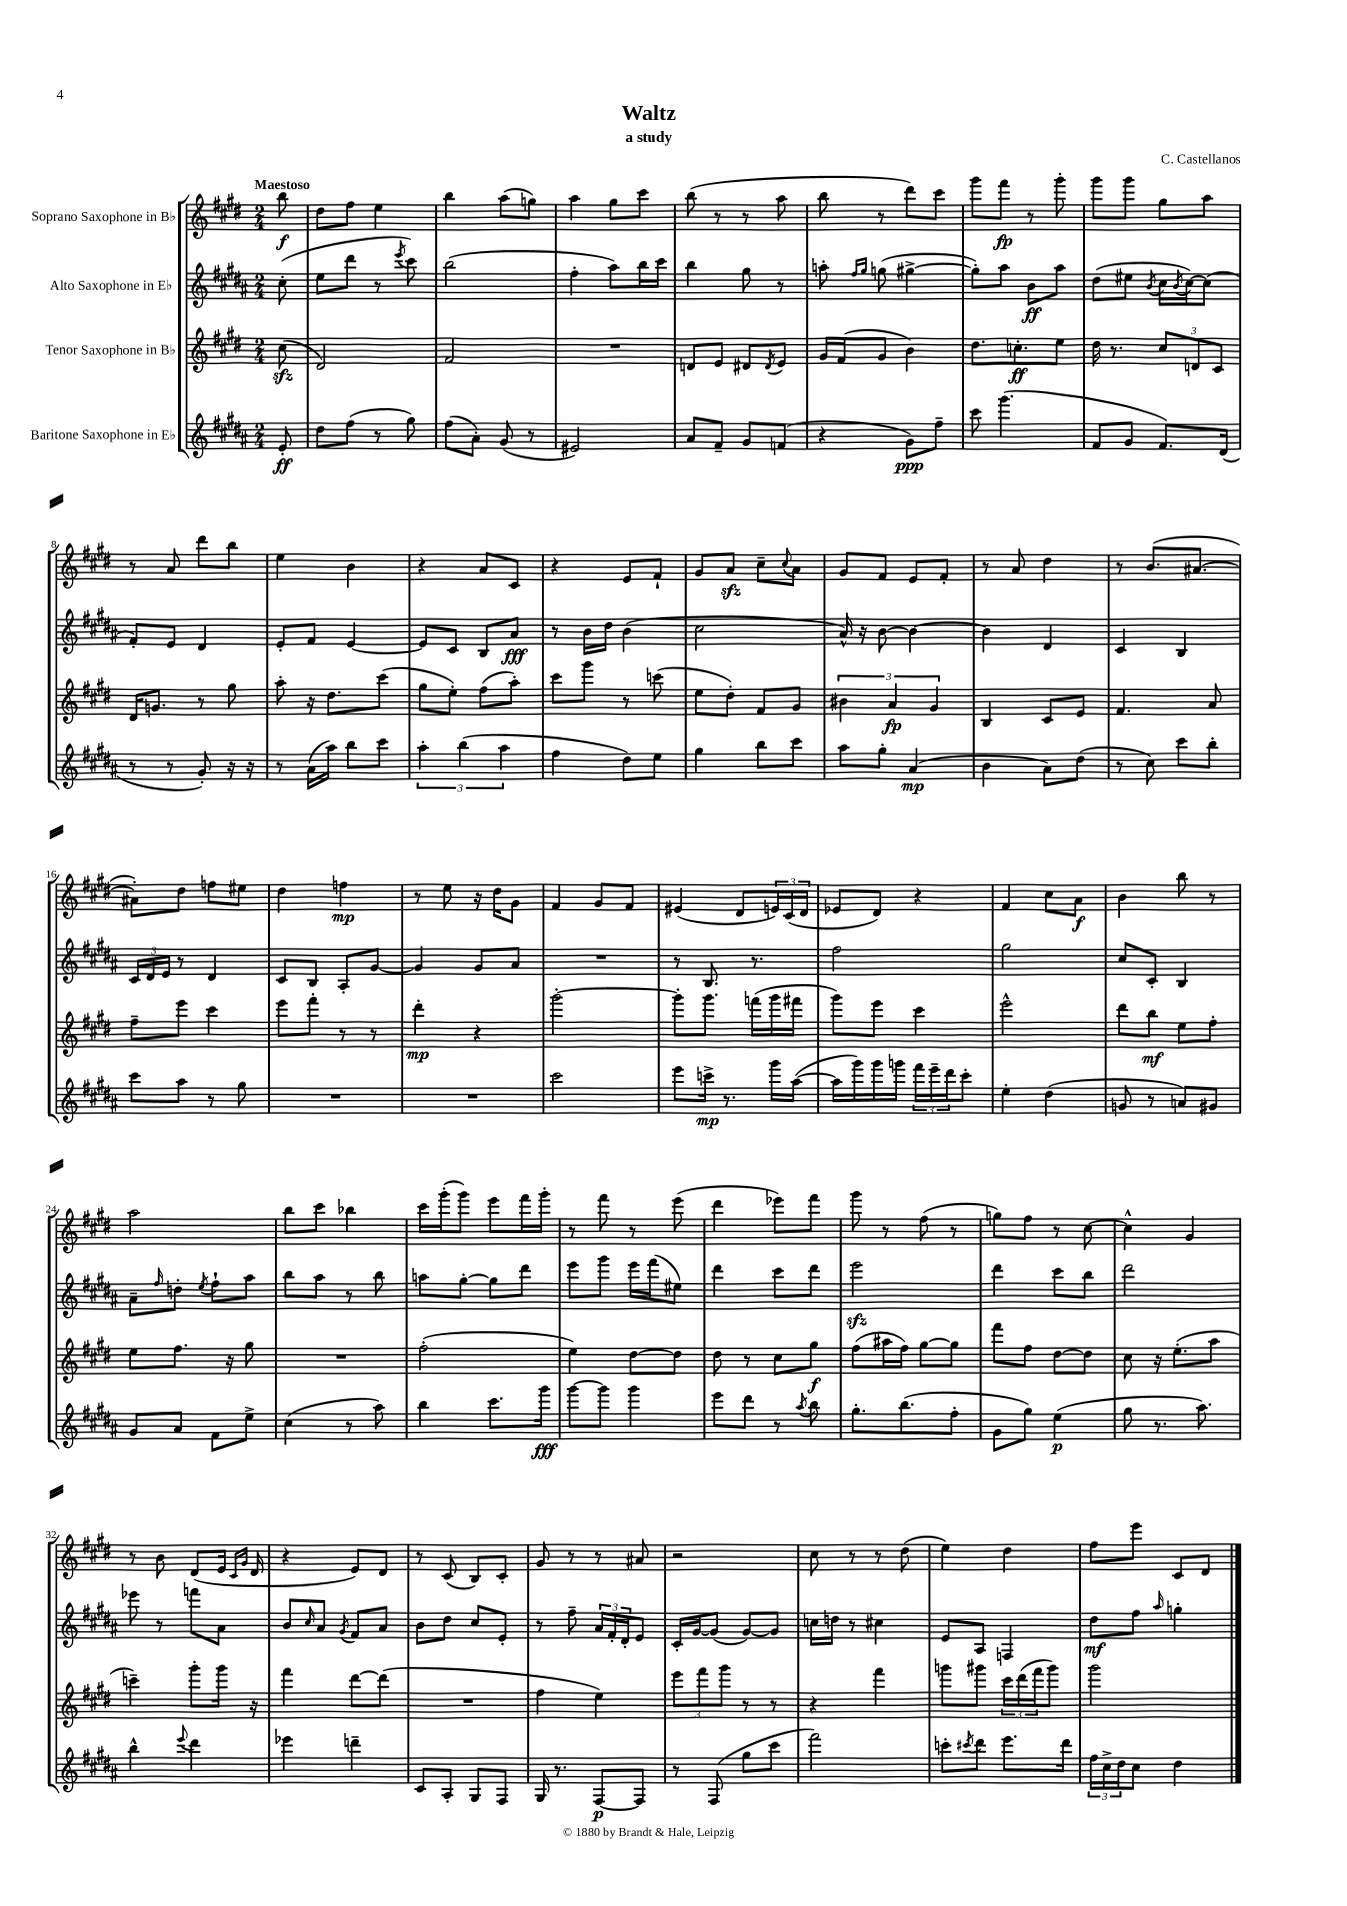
\header { title = "Waltz" composer = "C. Castellanos" subtitle = "a study" }
<<
\new StaffGroup <<
\new Staff = "s0" \with { instrumentName = "Soprano Saxophone in Bb" } {
    \clef treble \key e \major \numericTimeSignature \time 2/4 \partial 8 \tempo "Maestoso"
    b''8\f |
    dis''8 fis''8 e''4 |
    b''4 a''8( g''8) |
    a''4 gis''8 cis'''8 |
    b''8( r8 r8 a''8 |
    b''8 r8 dis'''8) cis'''8 |
    gis'''8 fis'''8\fp r8 gis'''8-. |
    gis'''8 gis'''8 gis''8 a''8 |
    r8 a'8 dis'''8 b''8 |
    e''4 b'4 |
    r4 a'8 cis'8 |
    r4 e'8 fis'8-! |
    gis'8 a'8\sfz cis''8-- \appoggiatura { cis''8 } a'8 |
    gis'8 fis'8 e'8 fis'8-. |
    r8 a'8 dis''4 |
    r8 b'8.( ais'8.~ |
    ais'8-.) dis''8 f''8 eis''8 |
    dis''4 f''4\mp |
    r8 e''8 r16 dis''16 gis'8 |
    fis'4 gis'8 fis'8 |
    eis'4( dis'8 \tuplet 3/2 { e'16) cis'16( dis'16 } |
    ees'8 dis'8) r4 |
    fis'4 cis''8 a'8\f |
    b'4 b''8 r8 |
    a''2 |
    b''8 cis'''8 bes''4 |
    cis'''16 gis'''16-.( gis'''8) e'''8 fis'''16 gis'''16-. |
    r8 fis'''8 r8 e'''8( |
    dis'''4 ees'''8) fis'''8 |
    gis'''8 r8 fis''8( r8 |
    g''8) fis''8 r8 cis''8~ |
    cis''4-^ gis'4 |
    r8 b'8 dis'8( e'16 \grace { cis'16 gis'16 } dis'16 |
    r4 e'8) dis'8 |
    r8 cis'8( b8) cis'8-. |
    gis'8 r8 r8 ais'8 |
    r2 |
    cis''8 r8 r8 dis''8( |
    e''4) dis''4 |
    fis''8 e'''8 cis'8 dis'8 \bar "|." |
}
\new Staff = "s1" \with { instrumentName = "Alto Saxophone in Eb" } {
    \clef treble \key b \major \numericTimeSignature \time 2/4 \partial 8
    cis''8-.( |
    e''8 dis'''8 r8 \acciaccatura { e'''8 } cis'''8) |
    b''2( |
    fis''4-. ais''8) b''16 cis'''16 |
    b''4 gis''8 r8 |
    a''8-. \grace { fis''16 gis''16 } g''8( gis''4~-> |
    gis''8-.) ais''8 b'8\ff ais''8 |
    dis''8( eis''8 \acciaccatura { b'8 } cis''16 \acciaccatura { b'8 } cis''16~) cis''8( |
    fis'8-.) e'8 dis'4 |
    e'8-. fis'8 e'4~ |
    e'8 cis'8 b8 ais'8\fff |
    r8 b'16 dis''16 b'4( |
    cis''2 |
    ais'16-^) r16 b'8~ b'4~ |
    b'4 dis'4 |
    cis'4 b4 |
    \tuplet 3/2 { cis'16 dis'16 e'16 } r8 dis'4 |
    cis'8 b8 ais8-. gis'8~ |
    gis'4 gis'8 ais'8 |
    R2 |
    r8 b8. r8. |
    fis''2 |
    gis''2 |
    cis''8 cis'8-. b4 |
    ais'8-- \grace { fis''16 } d''8-. \acciaccatura { e''8 } fis''8-! ais''8 |
    b''8 ais''8 r8 b''8 |
    a''8 gis''8~-. gis''8 dis'''8 |
    e'''8 gis'''8 e'''16 fis'''16( eis''8) |
    dis'''4 cis'''8 dis'''8 |
    e'''2\sfz |
    dis'''4 cis'''8 b''8 |
    dis'''2 |
    ees'''8 r8 f'''8 ais'8 |
    b'8 \grace { cis''16 } ais'8 \acciaccatura { gis'8 } fis'8 ais'8 |
    b'8 dis''8 cis''8 e'8-. |
    r8 fis''8-- \tuplet 3/2 { ais'16 fis'16-. dis'16-. } e'8 |
    cis'16-. gis'16~ gis'8( gis'8~) gis'8 |
    c''16 d''16 r8 cis''4 |
    e'8 ais8 f4 |
    dis''8\mf fis''8 \grace { ais''16 } g''4-. \bar "|." |
}
\new Staff = "s2" \with { instrumentName = "Tenor Saxophone in Bb" } {
    \clef treble \key e \major \numericTimeSignature \time 2/4 \partial 8
    cis''8\sfz( |
    dis'2) |
    fis'2 |
    R2 |
    d'8 e'8 dis'8 \acciaccatura { dis'8 } e'8 |
    gis'16 fis'16( gis'8 b'4) |
    dis''8. c''8.-.\ff e''8 |
    dis''16 r8. \tuplet 3/2 { cis''8 d'8 cis'8 } |
    dis'16 g'8. r8 gis''8 |
    a''8-. r16 dis''8. cis'''8( |
    gis''8 e''8-.) fis''8( a''8-.) |
    cis'''8 gis'''8 r8 c'''8( |
    e''8 dis''8-.) fis'8 gis'8 |
    \tuplet 3/2 { bis'4 a'4\fp gis'4 } |
    b4 cis'8 e'8 |
    fis'4. a'8 |
    fis''8-- e'''8 cis'''4 |
    e'''8 fis'''8-. r8 r8 |
    dis'''4-.\mp r4 |
    gis'''2~-. |
    gis'''8-. gis'''8. f'''16( gis'''16 fis'''16 |
    gis'''8) e'''8 cis'''4 |
    e'''2-^ |
    dis'''8 b''8\mf e''8 fis''8-. |
    e''8 fis''8. r16 gis''8 |
    R2 |
    fis''2-.( |
    e''4) dis''8~ dis''8 |
    dis''8 r8 cis''8 gis''8\f |
    fis''8( ais''16 fis''16) gis''8~ gis''8 |
    fis'''8 fis''8 dis''8~ dis''8 |
    cis''8 r16 e''8.-.( a''8 |
    c'''4--) gis'''8-. gis'''16 r16 |
    fis'''4 dis'''8~ dis'''8( |
    R2 |
    fis''4 e''4) |
    \tuplet 3/2 { e'''8 fis'''8 gis'''8 } r8 r8 |
    r4 fis'''4 |
    g'''8 gis'''8 \tuplet 3/2 { cis'''16 dis'''16( fis'''16 } gis'''8) |
    gis'''2 \bar "|." |
}
\new Staff = "s3" \with { instrumentName = "Baritone Saxophone in Eb" } {
    \clef treble \key b \major \numericTimeSignature \time 2/4 \partial 8
    e'8-.\ff |
    dis''8 fis''8( r8 gis''8) |
    fis''8( ais'8-.) gis'8( r8 |
    eis'2) |
    ais'8 fis'8-- gis'8 f'8( |
    r4 gis'8\ppp) fis''8-- |
    cis'''8 gis'''4.( |
    fis'8 gis'8 fis'8.) dis'16( |
    r8 r8 gis'8-.) r16 r16 |
    r8 ais'16( ais''16) b''8 cis'''8 |
    \tuplet 3/2 { ais''4-. b''4( ais''4 } |
    fis''4 dis''8) e''8 |
    gis''4 b''8 cis'''8 |
    ais''8 gis''8-. ais'4\mp( |
    b'4 ais'8) dis''8( |
    r8 cis''8) cis'''8 b''8-. |
    cis'''8 ais''8 r8 gis''8 |
    R2 |
    R2 |
    cis'''2 |
    e'''8 c'''16->\mp r8. gis'''16 ais''16~( |
    ais''16 gis'''16) gis'''16 g'''16 \tuplet 3/2 { fis'''16 e'''16-- dis'''16 } cis'''8-. |
    e''4-. dis''4( |
    g'8 r8 a'8) gis'8 |
    gis'8 ais'8 fis'8 e''8-> |
    cis''4( r8 ais''8) |
    b''4 cis'''8. gis'''16\fff |
    gis'''8~ gis'''8 gis'''4 |
    e'''8 dis'''8 r8 \acciaccatura { ais''8 } b''8 |
    gis''8.-. b''8.( fis''8-. |
    gis'8 gis''8) e''4\p( |
    gis''8 r8. ais''8.) |
    b''4-^ \appoggiatura { e'''8 } dis'''4 |
    ees'''4 d'''4-- |
    cis'8 ais8-. gis8 fis8 |
    gis16 r8. fis8~\p fis8 |
    r8 fis8( gis''8 cis'''8 |
    fis'''2) |
    c'''8-. \acciaccatura { cis'''8 } dis'''8 e'''8. dis'''16 |
    \tuplet 3/2 { fis''16 cis''16-> dis''16 } cis''8 dis''4 \bar "|." |
}
>>
>>
